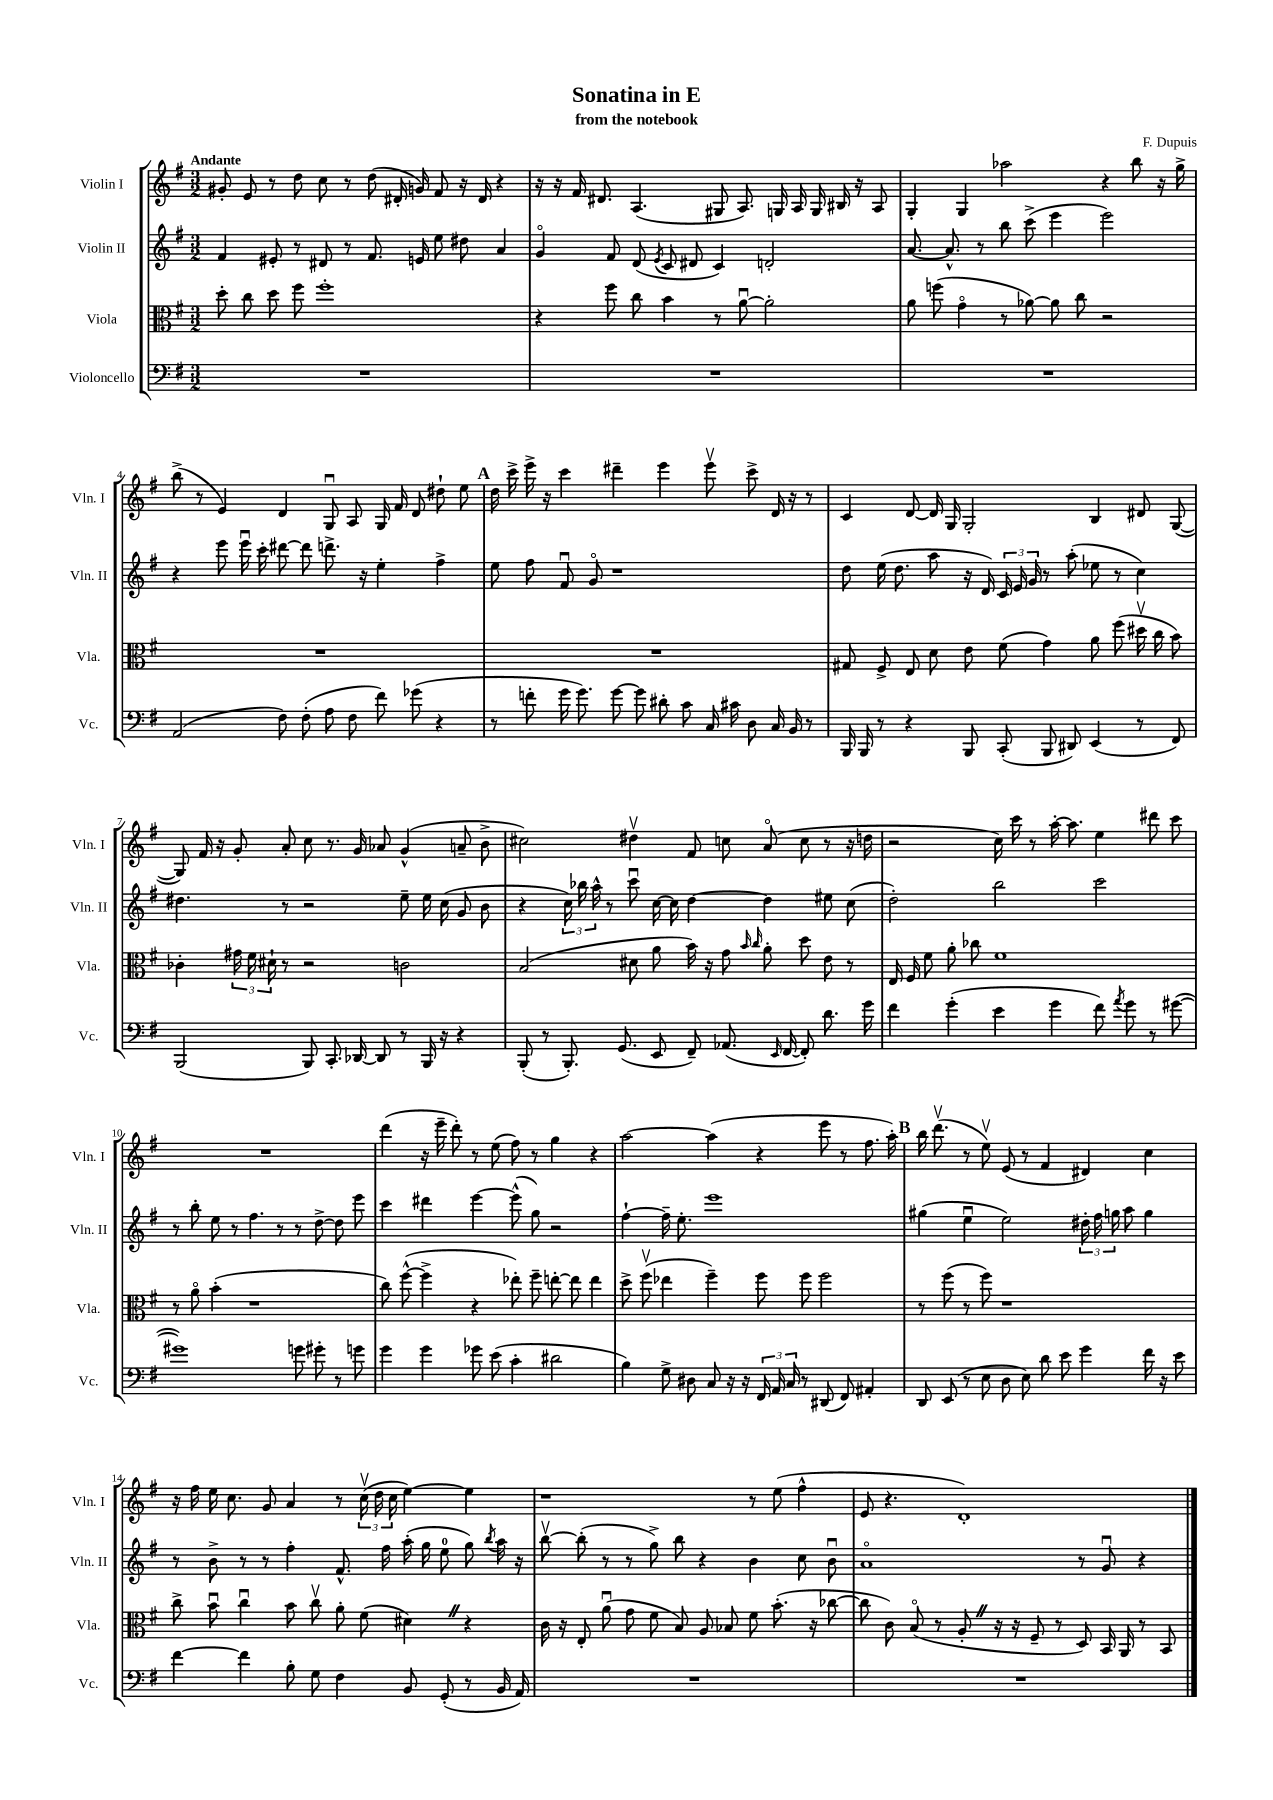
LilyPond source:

\header { title = "Sonatina in E" composer = "F. Dupuis" subtitle = "from the notebook" }
<<
\new StaffGroup <<
\new Staff = "s0" \with { instrumentName = "Violin I" shortInstrumentName = "Vln. I" } {
    \clef treble \key g \major \numericTimeSignature \time 3/2 \tempo "Andante"
    \autoBeamOff gis'8-. e'8 r8 d''8 c''8 r8 d''8( dis'16-. g'16) fis'8 r16 dis'16 r4 |
    r16 r16 fis'16 dis'8. a4.( gis8 a8.) g16 a16 g16 bis16 r16 a8 |
    g4-. g4 aes''2 r4 b''8 r16 g''16-> |
    b''8->( r8 e'4) d'4 g8\downbow a8 g16 fis'16 d'8 dis''8-! e''8 |
    \mark \markup { \bold "A" } d''16 c'''16-> e'''16-> r16 c'''4 dis'''4-- e'''4 e'''8\upbow c'''8-> d'16 r16 r8 |
    c'4 d'8~ d'16 g16 g2-. b4 dis'8 g8~( |
    g8) fis'16 r16 g'8-. a'8-. c''8 r8. g'16 aes'8 g'4-^( a'8-- b'8-> |
    cis''2) dis''4\upbow fis'8 c''8 a'8\flageolet( c''8 r8 r16 d''16 |
    r2 c''16) c'''16 r8 a''16~-. a''8. e''4 dis'''8 c'''8 |
    R1. |
    d'''4( r16 e'''16-- d'''8-.) r8 e''8( fis''8) r8 g''4 r4 |
    a''2~ a''4( r4 e'''8 r8 fis''8. a''16-.) |
    \mark \markup { \bold "B" } b''16 d'''8.\upbow( r8 e''8\upbow) e'8( r8 fis'4 dis'4) c''4 |
    r16 fis''16 e''16 c''8. g'8 a'4 r8 \tuplet 3/2 { c''16\upbow( d''16 c''16 } e''4~) e''4 |
    r1 r8 e''8( fis''4-^ |
    e'8 r4. d'1-.) \bar "|." |
}
\new Staff = "s1" \with { instrumentName = "Violin II" shortInstrumentName = "Vln. II" } {
    \clef treble \key g \major \numericTimeSignature \time 3/2
    \autoBeamOff fis'4 eis'8-. r8 dis'8 r8 fis'8. e'16 e''8 dis''8 a'4 |
    g'4\flageolet fis'8 d'8( \acciaccatura { e'8 } c'8 dis'8 c'4) d'2-. |
    a'8.~ a'8.-^ r8 b''8 c'''8->( e'''4 e'''2) |
    r4 e'''8 e'''16\downbow c'''16-. dis'''8~ dis'''8 d'''8.-> r16 e''4-. fis''4-> |
    \mark \markup { \bold "A" } e''8 fis''8 fis'8\downbow g'8\flageolet r1 |
    d''8 e''16( d''8. a''8 r16 d'16) \tuplet 3/2 { c'16 e'16 g'16 } r8 a''8-.( ees''8 r8 c''4) |
    dis''4. r8 r2 e''8-- e''16 c''16( g'8 b'8 |
    r4 \tuplet 3/2 { c''16) bes''16 a''16-^ } r8 c'''8\downbow c''16~ c''16 d''4~ d''4 eis''8 c''8( |
    d''2-.) b''2 c'''2 |
    r8 b''8-. e''8 r8 fis''4. r8 r8 d''8~-> d''8 e'''8 |
    c'''4 dis'''4 e'''4~ e'''8-^( g''8) r2 |
    fis''4~-! fis''16-- e''8.-. e'''1 |
    \mark \markup { \bold "B" } gis''4( e''4\downbow e''2) \tuplet 3/2 { dis''16-. fis''16 g''16 } a''8 g''4 |
    r8 b'8-> r8 r8 fis''4-. fis'8.-^ fis''16 a''16-.( g''16 e''8-0 g''8) \acciaccatura { b''8 } a''16 r16 |
    b''8~\upbow b''8-.( r8 r8 g''8->) b''8 r4 b'4 c''8 b'8\downbow |
    a'1\flageolet r8 g'8\downbow r4 \bar "|." |
}
\new Staff = "s2" \with { instrumentName = "Viola" shortInstrumentName = "Vla." } {
    \clef alto \key g \major \numericTimeSignature \time 3/2
    \autoBeamOff d''8-. c''8 d''8 fis''8 fis''1-. |
    r4 fis''8 c''8 b'4 r8 a'8~\downbow a'2-. |
    a'8 f''8( g'4\flageolet r8 aes'8~) aes'8 c''8 r2 |
    R1. |
    \mark \markup { \bold "A" } R1. |
    gis8 fis8-> e8 d'8 e'8 fis'8( g'4) a'8 fis''8( dis''16\upbow c''16 b'8) |
    ces'4-. \tuplet 3/2 { gis'16 fis'16 dis'16-! } r8 r2 c'2 |
    b2( dis'8 a'8 b'16) r16 g'8 \grace { b'16 c''16 } a'8-. d''8 e'8 r8 |
    e16 fis16 fis'8 a'8-. ces''8 fis'1 |
    r8 a'8\flageolet b'4-.( r1 |
    c''8) fis''8~-^( fis''4-> r4 ees''8-.) fis''8-- e''8~-. e''8 e''4 |
    d''8-> fis''8\upbow( ees''4 fis''4--) fis''8 fis''8 fis''2 |
    \mark \markup { \bold "B" } r8 fis''8( r8 fis''8) r1 |
    c''8-> b'8\downbow c''4\downbow b'8 c''8\upbow a'8-. fis'8( dis'4) \once \override BreathingSign.text = \markup { \musicglyph "scripts.caesura.straight" } \breathe r4 |
    c'16 r16 e8-. a'8\downbow( g'8 fis'8 b8) a8 bes8 fis'8 b'8.-.( r16 ces''8~ |
    ces''8 c'8) b8\flageolet( r8 a8-. \once \override BreathingSign.text = \markup { \musicglyph "scripts.caesura.straight" } \breathe r16 r16 fis8-- r8 d8) b,16 a,16 r8 b,8 \bar "|." |
}
\new Staff = "s3" \with { instrumentName = "Violoncello" shortInstrumentName = "Vc." } {
    \clef bass \key g \major \numericTimeSignature \time 3/2
    \autoBeamOff R1. |
    R1. |
    R1. |
    a,2( fis8) fis8-.( a8 fis8 fis'8) ges'8( r4 |
    \mark \markup { \bold "A" } r8 f'8-. g'16 g'8.) g'8~ g'8 dis'8-. c'8 c16 cis'16 d8 c16 b,16 r8 |
    b,,16 b,,16 r8 r4 b,,8 c,8-.( b,,8 dis,8) e,4( r8 fis,8) |
    b,,2( b,,8) c,8.-. des,16~ des,8 r8 b,,16 r16 r4 |
    b,,8-.( r8 b,,8.-.) g,8.( e,8 fis,8--) aes,8.( \grace { e,16 } fis,16~ fis,8-.) d'8. g'16 |
    fis'4 g'4-.( e'4 g'4 fis'8) \acciaccatura { a'8 } g'8 r8 gis'8~( |
    gis'1) g'8 gis'8-. r8 g'8 |
    g'4 g'4 ges'8 e'8( c'4-. dis'2 |
    b4) g8-> dis8 c8 r16 r16 \tuplet 3/2 { fis,16 a,16 c16 } r8 dis,8( fis,8) ais,4-. |
    \mark \markup { \bold "B" } d,8 e,8( r8 e8 d8 e8) d'8 e'8 g'4 fis'16 r16 e'8 |
    fis'4~ fis'4 b8-. g8 fis4 b,8 g,8-.( r8 b,16 a,16) |
    R1. |
    R1. \bar "|." |
}
>>
>>
